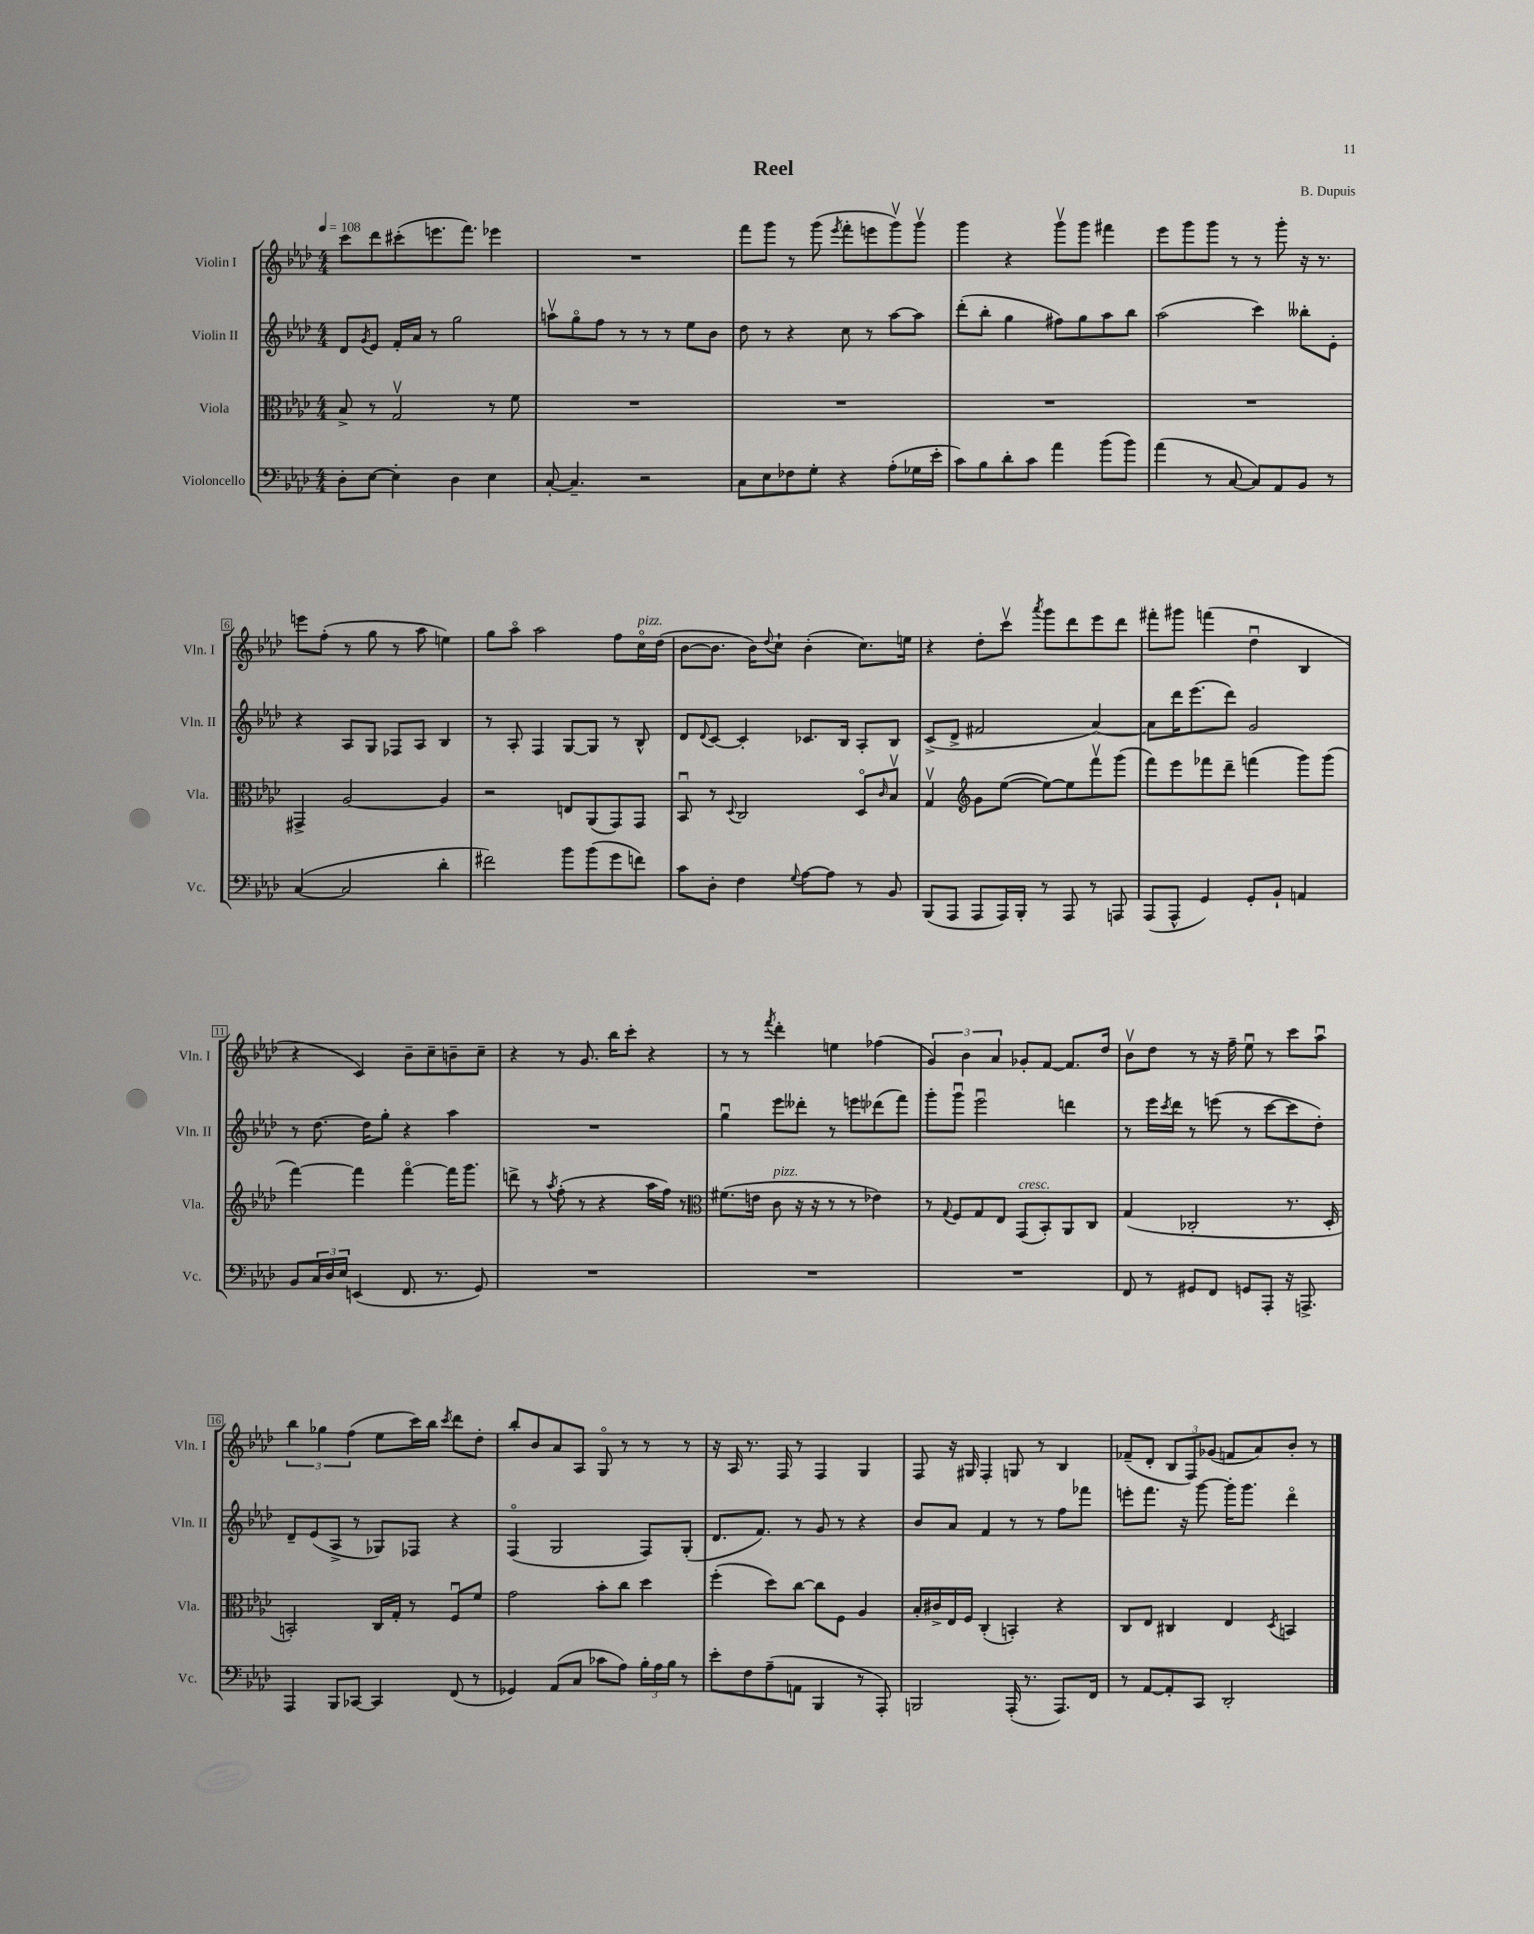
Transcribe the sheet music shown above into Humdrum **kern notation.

**kern	**kern	**kern	**kern
*staff4	*staff3	*staff2	*staff1
*clefF4	*clefC3	*clefG2	*clefG2
*k[b-e-a-d-]	*k[b-e-a-d-]	*k[b-e-a-d-]	*k[b-e-a-d-]
*M4/4	*M4/4	*M4/4	*M4/4
*MM108	*MM108	*MM108	*MM108
8D-'\L	8B-^/	8d-/L	8ccc\L
.	.	8qg/	.
[8E-\J	8r	8e-/J	8ddd-\
4E-'\]	2Gv/	16f'/LL	(8ccc#'\
.	.	16a-/JJ	.
.	.	8r	8.eee\
4D-\	.	2gg\	.
.	.	.	8.fff\J)
4E-\	8r	.	4eee-\
.	8f\	.	.
=	=	=	=
[8C'/	1r	8aav\L	1r
4.C~/]	.	8ggo\	.
.	.	8ff\J	.
.	.	8r	.
2r	.	8r	.
.	.	8r	.
.	.	8ee-\L	.
.	.	8b-\J	.
=	=	=	=
8C\L	1r	8dd-\	8fff\L
8E-\	.	8r	8ggg\J
8F-\	.	4r	8r
8G'\J	.	.	(8ggg\
.	.	.	8qeee-/
4r	.	8cc\	8fff'\L
.	.	8r	8eee\
(8A-'\L	.	[8aa-\L	8gggv\)
16G-\L	.	8aa-\]J	8gggv\J
16e-'\JJ	.	.	.
=	=	=	=
8c\L)	1r	(8ddd-'\L	4ggg\
8B-\	.	8bb-'\J	.
8d-'\	.	4gg\	4r
8c\J	.	.	.
4a-\	.	8ff#\L)	8gggv\L
.	.	8gg\	8ggg\J
(8b-\L	.	8aa-\	4fff#\
8b-\J)	.	8bb-\J	.
=	=	=	=
(4a-\	1r	(2aa-\	8eee-\L
.	.	.	8ggg\
8r	.	.	8ggg\J
[8C/	.	.	8r
8C/]L)	.	4ccc\)	8r
8AA-/	.	.	8ggg'\
8BB-/J	.	8bb--'\L	16r
.	.	.	8.r
8r	.	8e-'\J	.
=	=	=	=
([4C/	4GG#^/	4r	8eee\L
.	.	.	(8ff'\J
2C/]	[2A-/	8A-/L	8r
.	.	8G/J	8gg\
.	.	8F-/L	8r
.	.	8A-/J	8aa-\
4d-'\	4A-/]	4B-/	4ee\)
=	=	=	=
2f#\)	2r	8r	8gg\L
.	.	8A-'/	8aa-o\J
.	.	4F/	2aa-\
8b-\L	8E/L	[8G/L	.
(8b-\	(8AA-/	8G/]J	.
8g\	8GG/)	8r	8ff\L
8f\J)	8GG/J	8B-^^/	16cco\L
.	.	.	(16dd-\JJ
=	=	=	=
8c\L	8BB-u/	8d-/L	[8b-\L
.	.	8qqd-/	.
8D-'\J	8r	[8c/J	8.b-\]J
.	8qqD-/	.	.
4F\	2C/	4c'/]	.
.	.	.	16b-\LK)
.	.	.	8qqdd-/
.	.	.	8cc`\J
8qqG/	.	.	.
[8A-\L	.	8.c-/L	(4b-'\
8A-\]J	.	.	.
.	.	16B-/Jk	.
8r	8D-o/L	8A-'/L	8.cc\L)
.	16qqc/	.	.
8BB-/	8B-v/J	8B-/J	.
.	.	.	16ee\Jk
=	=	=	=
(8BBB-/L	4Gv/	(8c^/L	4r
8AAA-/J	.	8d-^/J	.
*	*clefG2	*	*
8AAA-/L	8g\L	2f#/	8dd-'\L
16AAA-/L)	([8ee-\J	.	8cccv\J
16BBB-'/JJ	.	.	.
.	.	.	8qaaa-/
8r	8ee-\_L)	.	8ggg\L
8AAA-/	8ee-\]	.	8ddd-\
8r	8fffv\	[4a-/)	8eee-\
8AAA/	(8ggg\J	.	8ddd-\J
=	=	=	=
(8AAA-/L	8fff\L)	8a-\]L	8fff#'\L
8AAA-^^/J	8eee-\	16ddd-\K	8ggg#\J
.	.	(8.eee-\	.
4GG/)	8fff-\	.	(4fff\
.	8ddd-~\J	8ddd-\J)	.
8GG'/L	(4fff\	2g/	4dd-u\
8BB-`/J	.	.	.
4AA/	8ggg\L)	.	4B-/
.	(8ggg\J	.	.
=	=	=	=
8BB-/L	[4fff\)	8r	4r
24C/L	.	[8.dd-\	.
24D-/	.	.	.
24E-/JJ	.	.	.
(4EE/	4fff\]	.	4c/)
.	.	16dd-\]LK	.
.	.	8gg'\J	.
8.FF/	[4fffo\	4r	8b-~\L
.	.	.	8cc~\
8.r	.	.	.
.	16fff\]LK	4aa-\	8b~\
.	8.ggg\J	.	.
8GG/)	.	.	8cc~\J
=	=	=	=
1r	8ddd^\	1r	4r
.	8r	.	.
.	8qaa-/	.	.
.	(8ff'\	.	8r
.	8r	.	8.g/
.	4r	.	.
.	.	.	16bb-\LK
.	.	.	8ccc'\J
.	16aa-\LL	.	4r
.	16ff\JJ)	.	.
.	8r	.	.
=	=	=	=
*	*clefC3	*	*
1r	(8.f#\L	4ggu\	8r
.	.	.	8r
.	16e\Jk	.	.
.	.	.	8qfff/
.	8c\	8eee-\L	4ddd-'\
.	16r	8ddd--'\J	.
.	16r	.	.
.	8r	8r	4ee\
.	8r	8eee\L	.
.	4e-\)	(8ddd-\	(4ff-\
.	.	8fff\J)	.
=	=	=	=
1r	8r	8ggg'\L	6g/)
.	8qqG/	.	.
.	8F/L	8gggu\J	.
.	.	.	6b-\
.	8G/	2eee-u\	.
.	.	.	6a-/
.	8E-/J	.	.
.	(8GG/L	.	8g-'/L
.	8BB-'/)	.	[8f/J
.	8AA-/	4ddd\	8.f/]L
.	8C/J	.	.
.	.	.	16dd-/Jk
=	=	=	=
8FF/	(4G/	8r	8b-v\L
8r	.	16eee-\LL	8dd-\J
.	.	8qccc/	.
.	.	16ddd-\JJ	.
8GG#/L	2C-'/	8r	8r
8FF/J	.	(8eee\	16r
.	.	.	16ff~\
8GG/L	.	8r	8ee-u\
8AAA-'/J	.	[8ccc\L	8r
16r	8.r	8ccc\]	8ccc\L
8.AAA^/	.	.	.
.	.	8dd-'\J)	8aa-u\J
.	16D-'/	.	.
=	=	=	=
4AAA-/	2BB'/)	8d-~/L	6bb-\
.	.	(8e-/	.
.	.	.	6gg-\
8BBB-/L	.	8A-^/J	.
.	.	.	(6ff\
[8CC-/J	.	8r	.
4CC-/]	16C/LL	8G-/L)	8ee-\L
.	16G'/JJ	.	.
.	8r	8F-/J	16ccc\L)
.	.	.	16bb-\JJ
.	.	.	8qccc/
(8FF/	8Fu/L	4r	8ddd-\L
8r	8f/J	.	8dd-'\J
=	=	=	=
4GG-/)	2g\	(4Fo/	8bb-'/L
.	.	.	8b-/
(8AA-/L	.	2G/	8a-/
8C/J	.	.	8A-/J
8c-\L	8b-'\L	.	8Go/
8A-\J)	8cc\J	.	8r
24B-'\LL	4dd-\	8F/L)	8r
24A-\	.	.	.
24B-\JJ	.	.	.
8r	.	(8G'/J	8r
=	=	=	=
8e-'\L	(4ff'\	8.d-/L	16r
.	.	.	16A-/
8F\	.	.	8.r
.	.	8.f/J)	.
(8A-~\	8dd-\L)	.	.
.	.	.	16F/
8AA\J	[8cc\J	8r	8r
4BBB-/	8cc\]L	8g/	4F/
.	8F\J	8r	.
8r	4A-/	4r	4G/
8AAA-'/)	.	.	.
=	=	=	=
2BBB/	16B-'/LL	8b-/L	8F/
.	16c#^/	.	.
.	16E-/	8a-/J	16r
.	16F/JJ	.	16G#/
.	(4C'/	4f/	4F'/
(16AAA-'/	4BB'/)	8r	8G/
8.r	.	.	.
.	.	8r	8r
8.AAA-/L)	4r	8ff\L	4B-/
.	.	8fff-\J	.
16FF/Jk	.	.	.
=	=	=	=
8r	8C/L	8eee'\L	(8f-~/L
[8AA-/L	8E-/J	8.fff\J	8d-'/J
8AA-'/]	4C#/	.	12B-/L
.	.	16r	.
.	.	.	12F/)
8CC/J	.	[8ggg\	.
.	.	.	(12g-/J
2DD-'/	4E-/	16ggg'\]LK	8f/L
.	.	8.ggg\J	.
.	.	.	8a-/)
.	8qD-/	.	.
.	4BB/	4ddd-o\	8b-'/J
.	.	.	8r
==	==	==	==
*-	*-	*-	*-
